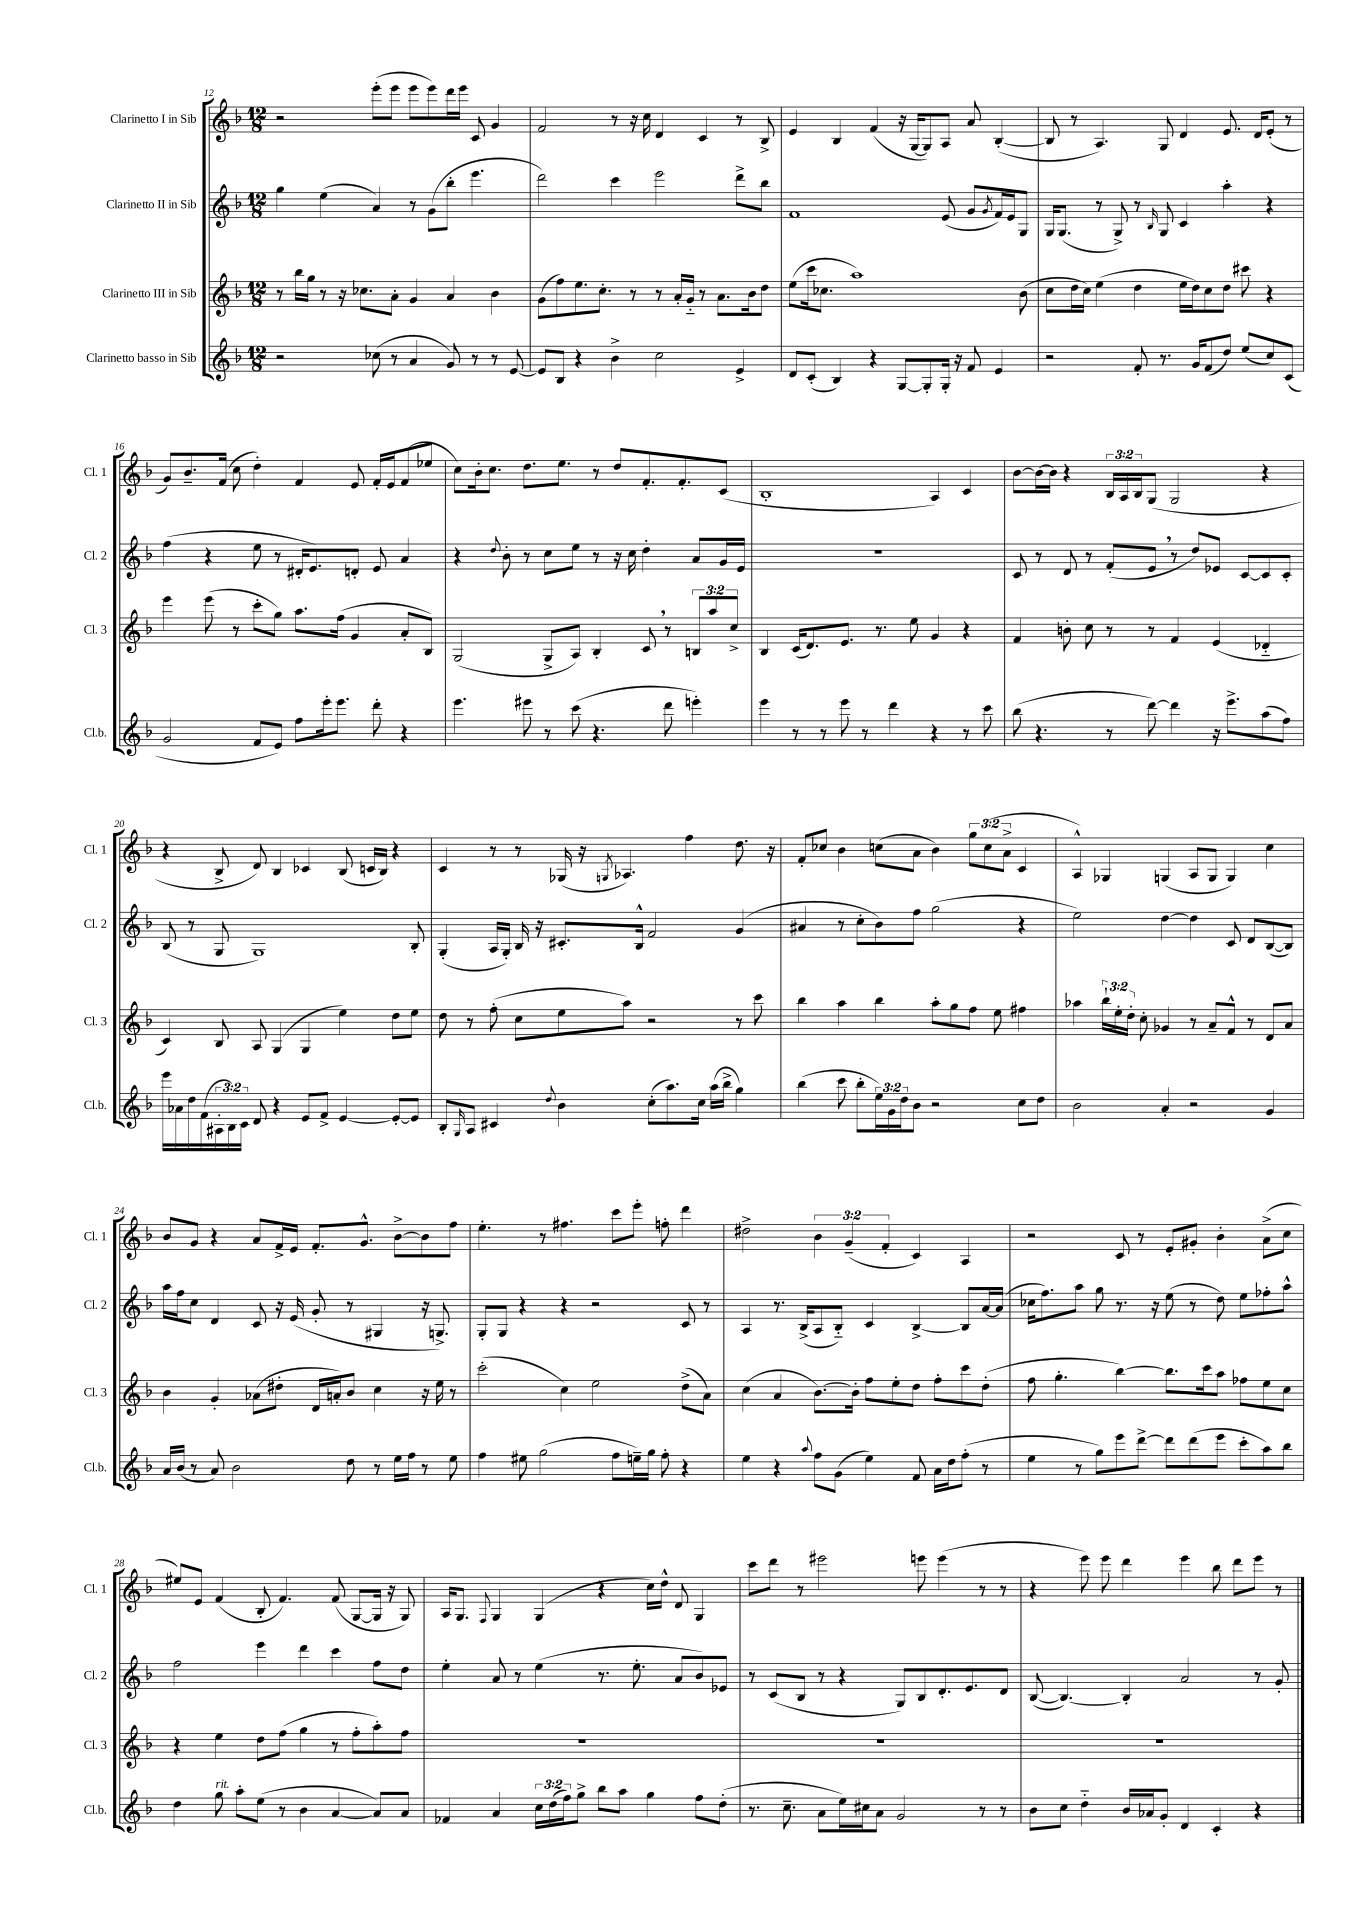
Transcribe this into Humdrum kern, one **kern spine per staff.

**kern	**kern	**kern	**kern
*staff4	*staff3	*staff2	*staff1
*clefG2	*clefG2	*clefG2	*clefG2
*k[b-]	*k[b-]	*k[b-]	*k[b-]
*M12/8	*M12/8	*M12/8	*M12/8
2r	8r	4gg	2r
.	16bb-	.	.
.	16gg	.	.
.	8r	(4ee	.
.	16r	.	.
.	8.cc-	.	.
(8cc-	.	4a)	(8eee'
8r	8a'	.	8eee
4a	4g	8r	8eee
.	.	(8g	8eee)
8g)	4a	8bb-'	16ddd
.	.	.	16eee
8r	.	4.eee	8c
8r	4b-	.	4g
[8e	.	.	.
=	=	=	=
8e]	(8g	2ddd)	2f
8B-	8ff)	.	.
4r	8.ee	.	.
.	8.cc'	.	.
4b-^	.	4ccc	8r
.	8r	.	16r
.	.	.	16cc
2cc	8r	2eee	4d
.	16a'	.	.
.	16g'~	.	.
.	8r	.	4c
.	8.a	.	.
4e^	.	8ddd^	8r
.	16b-	.	.
.	8dd	8bb-	8B-^
=	=	=	=
8d	(8ee	1f	4e
(8c'	16ccc	.	.
.	8.cc-	.	.
4B-)	.	.	4B-
.	1aa)	.	.
4r	.	.	(4f
[8G	.	.	16r
.	.	.	[16G
8G']	.	.	8G])
16G'	.	(8e	8A
16r	.	.	.
8f	.	8g	8a
.	.	8qg	.
4e	.	16f)	([4B-'
.	.	16e	.
.	(8b-	8G	.
=	=	=	=
2r	8cc	16G	8B-]
.	.	(8.G	.
.	16dd	.	8r
.	16cc)	.	.
.	(4ee	8r	4.A)
.	.	8G^)	.
8f'	4dd	8r	.
.	.	16qqB-	.
8.r	.	8G	8G
.	16ee	4c	4d
16g	16dd)	.	.
(8f	8cc	.	.
8dd)	8dd	4aa'	8.e
(8ee	8ccc#	.	.
.	.	.	16d
8cc)	4r	4r	(8e'
(8c	.	.	8r
=	=	=	=
2g	4eee	(4ff	8g)
.	.	.	8.b-~
.	(8eee	4r	.
.	.	.	(16f
.	8r	.	8cc
8f	8ccc'	8ee	4dd')
8e)	8gg)	8r	.
8ff	8.aa	16d#'	4f
.	.	8.e)	.
16eee'	.	.	.
8.eee	(16ff	.	.
.	4g	8d'	8e
8ddd'	.	8e	16f'
.	.	.	16e
4r	8a'	4a	(8f
.	8B-)	.	8ee-
=	=	=	=
4.eee	(2G	4r	8cc)
.	.	.	16b-'
.	.	.	8.cc
.	.	8qqdd	.
.	.	8b-'	.
8eee#	.	8r	8.dd
8r	8G^	8cc	.
.	.	.	8.ee
(8ccc	8A)	8ee	.
4.r	4B-'	8r	8r
.	.	16r	8dd
.	.	16cc	.
.	8c	4dd'	8.f'
8ddd	8r	.	.
.	.	.	8.f'
4eee')	12B	8a	.
.	12aa	.	.
.	.	16g	(8c
.	12cc^	.	.
.	.	16e	.
=	=	=	=
4eee	4B-	1.r	1B-'
8r	(16c	.	.
.	8.d)	.	.
8r	.	.	.
8eee	8.e	.	.
8r	.	.	.
.	8.r	.	.
4ddd	.	.	.
.	8ee	.	.
4r	4g	.	4A)
8r	4r	.	4c
8ccc	.	.	.
=	=	=	=
(8bb-	4f	8c	[8b-
4.r	.	8r	16b-_
.	.	.	16b-]
.	8b'	8d	4r
.	8cc	8r	.
8r	8r	(8f'	24B-
.	.	.	24A
.	.	.	24B-
[8ddd)	8r	8e	(8G
4ddd]	4f	8r	2G
.	.	8dd)	.
16r	(4e	8e-	.
8.eee^	.	.	.
.	.	[8c	.
(8aa	4d-'~	8c]	4r
8ff)	.	8c'	.
=	=	=	=
16eee	4c)	(8B-	4r
16a-	.	.	.
16dd	.	8r	.
(16f	.	.	.
24A#'	8B-	8G	8B-^
24B-)	.	.	.
24c	.	.	.
8d	8A	1G)	8d)
4r	(4G	.	4B-
8e	4G	.	4c-
8f^	.	.	.
[4e	4ee)	.	(8B-
.	.	.	16c
.	.	.	16B-)
8e'_	8dd	.	4r
8e]	8ee	8B-'	.
=	=	=	=
8B-'	8dd	(4G'	4c
16qqG	.	.	.
8A	8r	.	.
4c#	(8ff'	16A	8r
.	.	16G')	.
.	8cc	16B-	8r
.	.	16r	.
8qqdd	.	.	.
4b-	8ee	8.c#'	(16G-
.	.	.	16r
.	.	.	8qG
.	8aa)	.	4.A-)
.	.	16B-^^	.
(8cc'	2r	2f	.
8.aa)	.	.	.
.	.	.	4ff
16cc	.	.	.
(16aa	.	.	.
16bb-^	.	.	.
4gg)	8r	(4g	8.dd
.	8ccc	.	.
.	.	.	16r
=	=	=	=
(4bb-	4bb-	4a#	8f'
.	.	.	8cc-
8ccc	4aa	8r	4b-
8bb-'	.	8cc'	.
24ee)	4bb-	8b-)	(8cc
24g	.	.	.
24dd	.	.	.
8b-	.	8ff	8a
2r	8aa'	(2gg	4b-)
.	8gg	.	.
.	8ff	.	12gg
.	.	.	(12cc
.	8ee	.	.
.	.	.	12a^
8cc	4ff#	4r	4c
8dd	.	.	.
=	=	=	=
2b-	4aa-	2ee)	4A^^)
.	24bb-`	.	4G-
.	24ee'	.	.
.	24dd'	.	.
.	8cc'	.	.
4a'	4g-	[4dd	(4G
2r	8r	4dd]	8A
.	8a~	.	8G
.	8f^^	8c	4G)
.	8r	8d	.
4g	8d	([8B-	4cc
.	8a	8B-])	.
=	=	=	=
16a	4b-	16aa	8b-
(16b-	.	16ff	.
8r	.	8cc	8g
8a)	4g'	4d	4r
2b-	.	.	.
.	(8a-	8c	8a
.	8dd#'	16r	16f^
.	.	(16e	16e
.	16d	8g'	8.f'
.	16a')	.	.
8dd	8b-	8r	.
.	.	.	8.g^^
8r	4cc	4G#	.
16ee	.	.	[8b-^
16ff	.	.	.
8r	16r	16r	8b-]
.	16ee	8.G^)	.
8ee	8r	.	8ff
=	=	=	=
4ff	(2ccc'	8G'	4.ee'
.	.	8G	.
8ee#	.	4r	.
(2gg	.	.	8r
.	4cc)	4r	4.ff#
.	2ee	2r	.
8ff	.	.	8ccc
16ee~)	.	.	8eee'
16gg	.	.	.
8ff'	.	.	8ff'
4r	(8dd^	8c	4ddd
.	8a)	8r	.
=	=	=	=
4ee	(4cc	4A	2dd#^
4r	4a	8.r	.
.	.	(16B-^	.
8qqaa	.	.	.
8ff	[8.b-)	8A	6b-
(8g	.	8B-'~)	.
.	.	.	(6g~
.	16b-']	.	.
4ee)	8ff	4c	.
.	.	.	6f'
.	8ee'	.	.
8f	8dd	[4B-^	4c)
16a	8ff'	.	.
16dd	.	.	.
(8ff'	8ccc	8B-]	4A
8r	(8dd'	[16a	.
.	.	(16a]	.
=	=	=	=
4ee	8ff	16cc-	2r
.	.	8.ff)	.
.	4.gg'	.	.
8r	.	8aa	.
8gg)	.	8gg	.
8eee	[4bb-)	8.r	8c
[8ddd^	.	.	8r
.	.	16r	.
8ddd]	8.bb-]	(8ee	8e'
(8ddd	.	8r	8g#'
.	16ccc	.	.
8eee	8aa	8dd)	4b-'
8ccc'	8ff-	8ee	.
8aa)	8ee	8ff-'	(8a^
8bb-	8cc	8aa^^	8cc
=	=	=	=
4dd	4r	2ff	8ee#)
.	.	.	8e
8gg	4ee	.	(4f
8aa'	.	.	.
(8ee	8dd	4eee	8B-'
8r	(8ff	.	4.f)
4b-	4gg	4ddd	.
[4a	8r	4ccc	(8f
.	8ff'	.	[8G
8a])	8aa')	8ff	16G]
.	.	.	16r
8a	8ff	8dd	8G)
=	=	=	=
4f-	1.r	4ee'	16A
.	.	.	8.G
.	.	.	8qqF
4a	.	8a	4G
.	.	8r	.
24cc	.	(4ee	(4G
(24dd	.	.	.
24ff)	.	.	.
8gg^	.	.	.
8bb-	.	8.r	4r
8aa	.	.	.
.	.	8.ee'	.
4gg	.	.	16cc)
.	.	.	16dd^^
.	.	8a	8d
8ff	.	8b-)	4G
(8dd'	.	8e-	.
=	=	=	=
8.r	1.r	8r	8ccc
.	.	(8c	8ddd
8.cc~	.	.	.
.	.	8B-	8r
8a	.	8r	2eee#
16ee)	.	4r	.
16cc#	.	.	.
8a	.	.	.
2g	.	8G)	.
.	.	8B-	8eee
.	.	8.d'	(4eee
.	.	8.e	.
8r	.	.	8r
8r	.	8d	8r
=	=	=	=
8b-	1.r	([8B-	4r
8cc	.	4.B-_)	.
4dd'~	.	.	8eee)
.	.	.	8eee
16b-	.	4B-']	4ddd
16a-	.	.	.
8g'	.	.	.
4d	.	2a	4eee
4c'	.	.	8bb-
.	.	.	8ddd
4r	.	8r	8eee
.	.	8g'	8r
==	==	==	==
*-	*-	*-	*-
